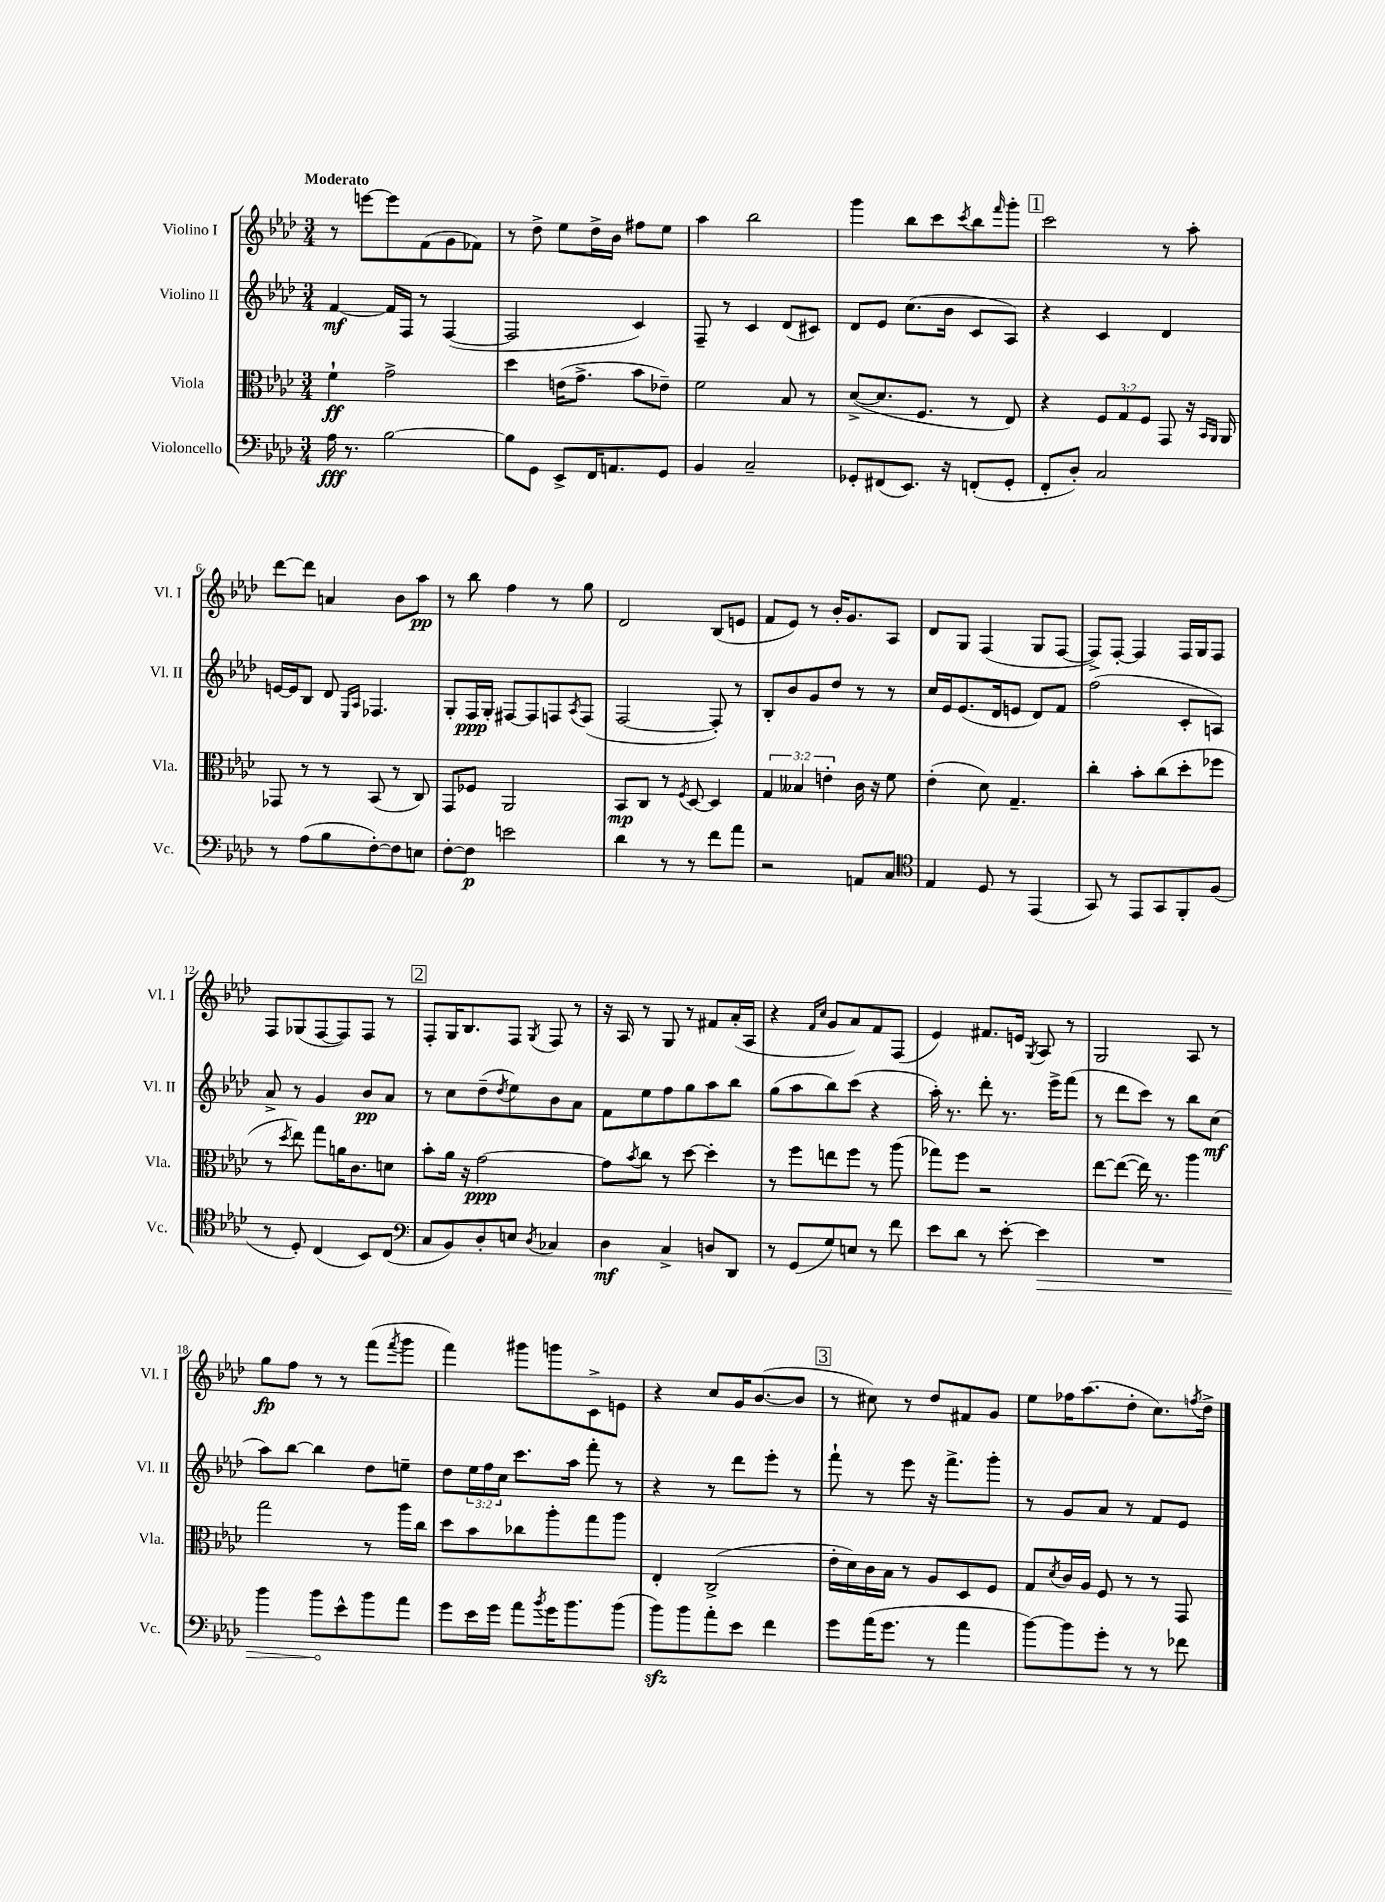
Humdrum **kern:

**kern	**kern	**kern	**kern
*staff4	*staff3	*staff2	*staff1
*clefF4	*clefC3	*clefG2	*clefG2
*k[b-e-a-d-]	*k[b-e-a-d-]	*k[b-e-a-d-]	*k[b-e-a-d-]
*M3/4	*M3/4	*M3/4	*M3/4
16A-	4f`	[4f	8r
8.r	.	.	.
.	.	.	[8eee
[2B-	2g^	16f]	8eee]
.	.	16F	.
.	.	8r	(8f
.	.	([4F	8g
.	.	.	8f-)
=	=	=	=
8B-]	4dd-	2F]	8r
8GG	.	.	8dd-^
8EE-^	(16e	.	8ee-
.	8.g^	.	.
16FF	.	.	16dd-^
8.AA	.	.	16b-
.	8b-	4c)	8ff#
8GG	8e-~)	.	8ee-
=	=	=	=
4BB-	2f	8F~	4aa-
.	.	8r	.
2C~	.	4c	2bb-
.	8B-	(8d-	.
.	8r	8c#)	.
=	=	=	=
8GG-'	([8d-^	8d-	4ggg
(8FF#	8.d-]	8e-	.
8.EE-)	.	(8.cc	8bb-
.	8.F	.	.
.	.	.	8ccc
16r	.	16b-	.
.	.	.	8qccc
(8FF'	8r	8c	8bb-
.	.	.	16qqfff
8GG-'	8E-)	8A-)	8ggg'
=	=	=	=
8FF'	4r	4r	2ccc
8D-')	.	.	.
2C	12F	4c	.
.	12G	.	.
.	12F	.	.
.	8GG	4d-	8r
.	16r	.	8aa-'
.	16qqBB-	.	.
.	16qqAA-	.	.
.	16AA-	.	.
=	=	=	=
8r	8GG-	[16e	[8ddd-
.	.	16e]	.
(8A-	8r	8B-	8ddd-]
8B-	8r	8d-	4a
.	.	16qqE-	.
.	.	16qqA-	.
[8F')	(8BB-	4.F-	.
8F]	8r	.	8b-
8E	8C)	.	8aa-
=	=	=	=
[8F'	8GG	8G'	8r
8F]	8F-	16F	8bb-
.	.	16G'	.
2e	2AA-	[8F#	4ff
.	.	8F#]	.
.	.	8F	8r
.	.	8qA-	.
.	.	(8F	8gg
=	=	=	=
4d-	8BB-	[2F	2d-
.	8C	.	.
8r	8r	.	.
.	8qF	.	.
8r	[8D-	.	.
8f	4D-]	8F'])	(8B-
8a-	.	8r	8e
=	=	=	=
2r	6G	8B-'	8f
.	.	8b-	8e-)
.	6B--	.	.
.	.	8g	8r
.	6e'	.	.
.	.	8dd-	16b-'
.	.	.	8.g
8AA	16c	8r	.
.	16r	.	.
8C	8f	8r	8A-
=	=	=	=
*clefC4	*	*	*
4E-	(4e-'	16cc	8d-
.	.	16e-	.
.	.	(8.e-	8G
8D-	8d-)	.	(4F
.	.	16d-	.
8r	4.G~	8e	.
(4EE-	.	8d-)	8G
.	.	8f	[8F
=	=	=	=
8GG)	4cc'	(2ff	8F^])
8r	.	.	[8F'
8EE-	8b-'	.	4F]
8GG	(8cc	.	.
8FF'	8dd-'	8c'	16F
.	.	.	16G
(8F	8ff-	8A)	8F
=	=	=	=
8r	8r	8a-^	8F
.	8qdd-	.	.
8D-')	8ee-)	8r	(8G-
(4C	8gg	4g	[8F
.	16a	.	8F])
.	8.c	.	.
8BB-)	.	8b-	8F
(8C	8d	8a-	8r
=	=	=	=
*clefF4	*	*	*
8C	8b-'	8r	8F'
8BB-)	16a-	8cc	16G
.	16r	.	8.B-
8D-'	[2g	(8dd-~	.
.	.	8qdd-	.
8E	.	8ee-)	8F
8qD-	.	.	8qG
4C-	.	8b-	8F
.	.	8a-	8r
=	=	=	=
4D-	8g]	8f	16r
.	.	.	16A-
.	8qb-	.	.
.	8cc	8ee-	8r
4C^	8r	8ff	8G
.	[8dd-	8gg	8r
8D	4dd-']	8aa-	8f#
8DD-	.	8bb-	(16a-'
.	.	.	16A-
=	=	=	=
8r	8r	(8gg	4r
(8GG	8ff	8aa-	.
.	.	.	16qqf
.	.	.	16qqcc
8G)	8ee	8bb-)	8g
8E	8ff	(8ccc	8a-)
8r	8r	4r	8f
8f	(8aa-	.	(8F
=	=	=	=
8e-	8gg-)	16aa-')	4e-)
.	.	8.r	.
8d-	8ff	.	.
8r	2r	8ddd-'	8.f#
[8e-'	.	8.r	.
.	.	.	16e
.	.	.	8qG
4e-]	.	.	8A-
.	.	16eee-^	.
.	.	(8fff	8r
=	=	=	=
2.r	[8ee-	8r	2G
.	(8ee-_	8ddd-	.
.	16ee-])	8ccc)	.
.	8.r	.	.
.	.	8r	.
.	4aa-	8bb-	8A-
.	.	(8cc	8r
=	=	=	=
4b-	2gg	8aa-)	8gg
.	.	[8bb-	8ff
8b-	.	4bb-]	8r
8e-^^	.	.	8r
8b-	8r	8dd-	(8fff
.	.	.	8qfff
8a-	16aa-	8ee~	8ggg
.	16cc	.	.
=	=	=	=
8g	8dd-	8dd-	4fff)
16e-	8b-	24ee-	.
.	.	24ff	.
16g	.	.	.
.	.	24cc	.
8a-	8cc-	8.ccc	8ggg#
8qb-	.	.	.
16g	8aa-'	.	8ggg
8.b-	.	16aa-	.
.	8gg	8fff'	8c^
(8b-	8aa-	8r	8e
=	=	=	=
8b-)	4E-'	4r	4r
8b-	.	.	.
8a-'	(2C^	8r	8cc
8e-	.	8ddd-	16g
.	.	.	([8.b-
4f	.	8eee-'	.
.	.	8r	8b-]
=	=	=	=
8g	16e-'	8fff`	8r
.	16d-)	.	.
(16a-	16c	8r	8cc#)
8.g	16B-	.	.
.	8r	8eee-	8r
8r	8A-	16r	8dd-
.	.	8.fff^	.
4a-	8D-	.	8f#
.	8F	8ggg'	8g
=	=	=	=
[8b-)	8G	8r	8ee-
.	8qd-	.	.
8b-]	16c	8g	16ff-
.	16A-	.	(8.aa-
8g'	8F	8a-	.
8r	8r	8r	8dd-'
8r	8r	8f	8.cc)
8f-	8GG	8e-	.
.	.	.	8qff
.	.	.	16dd-^
==	==	==	==
*-	*-	*-	*-
